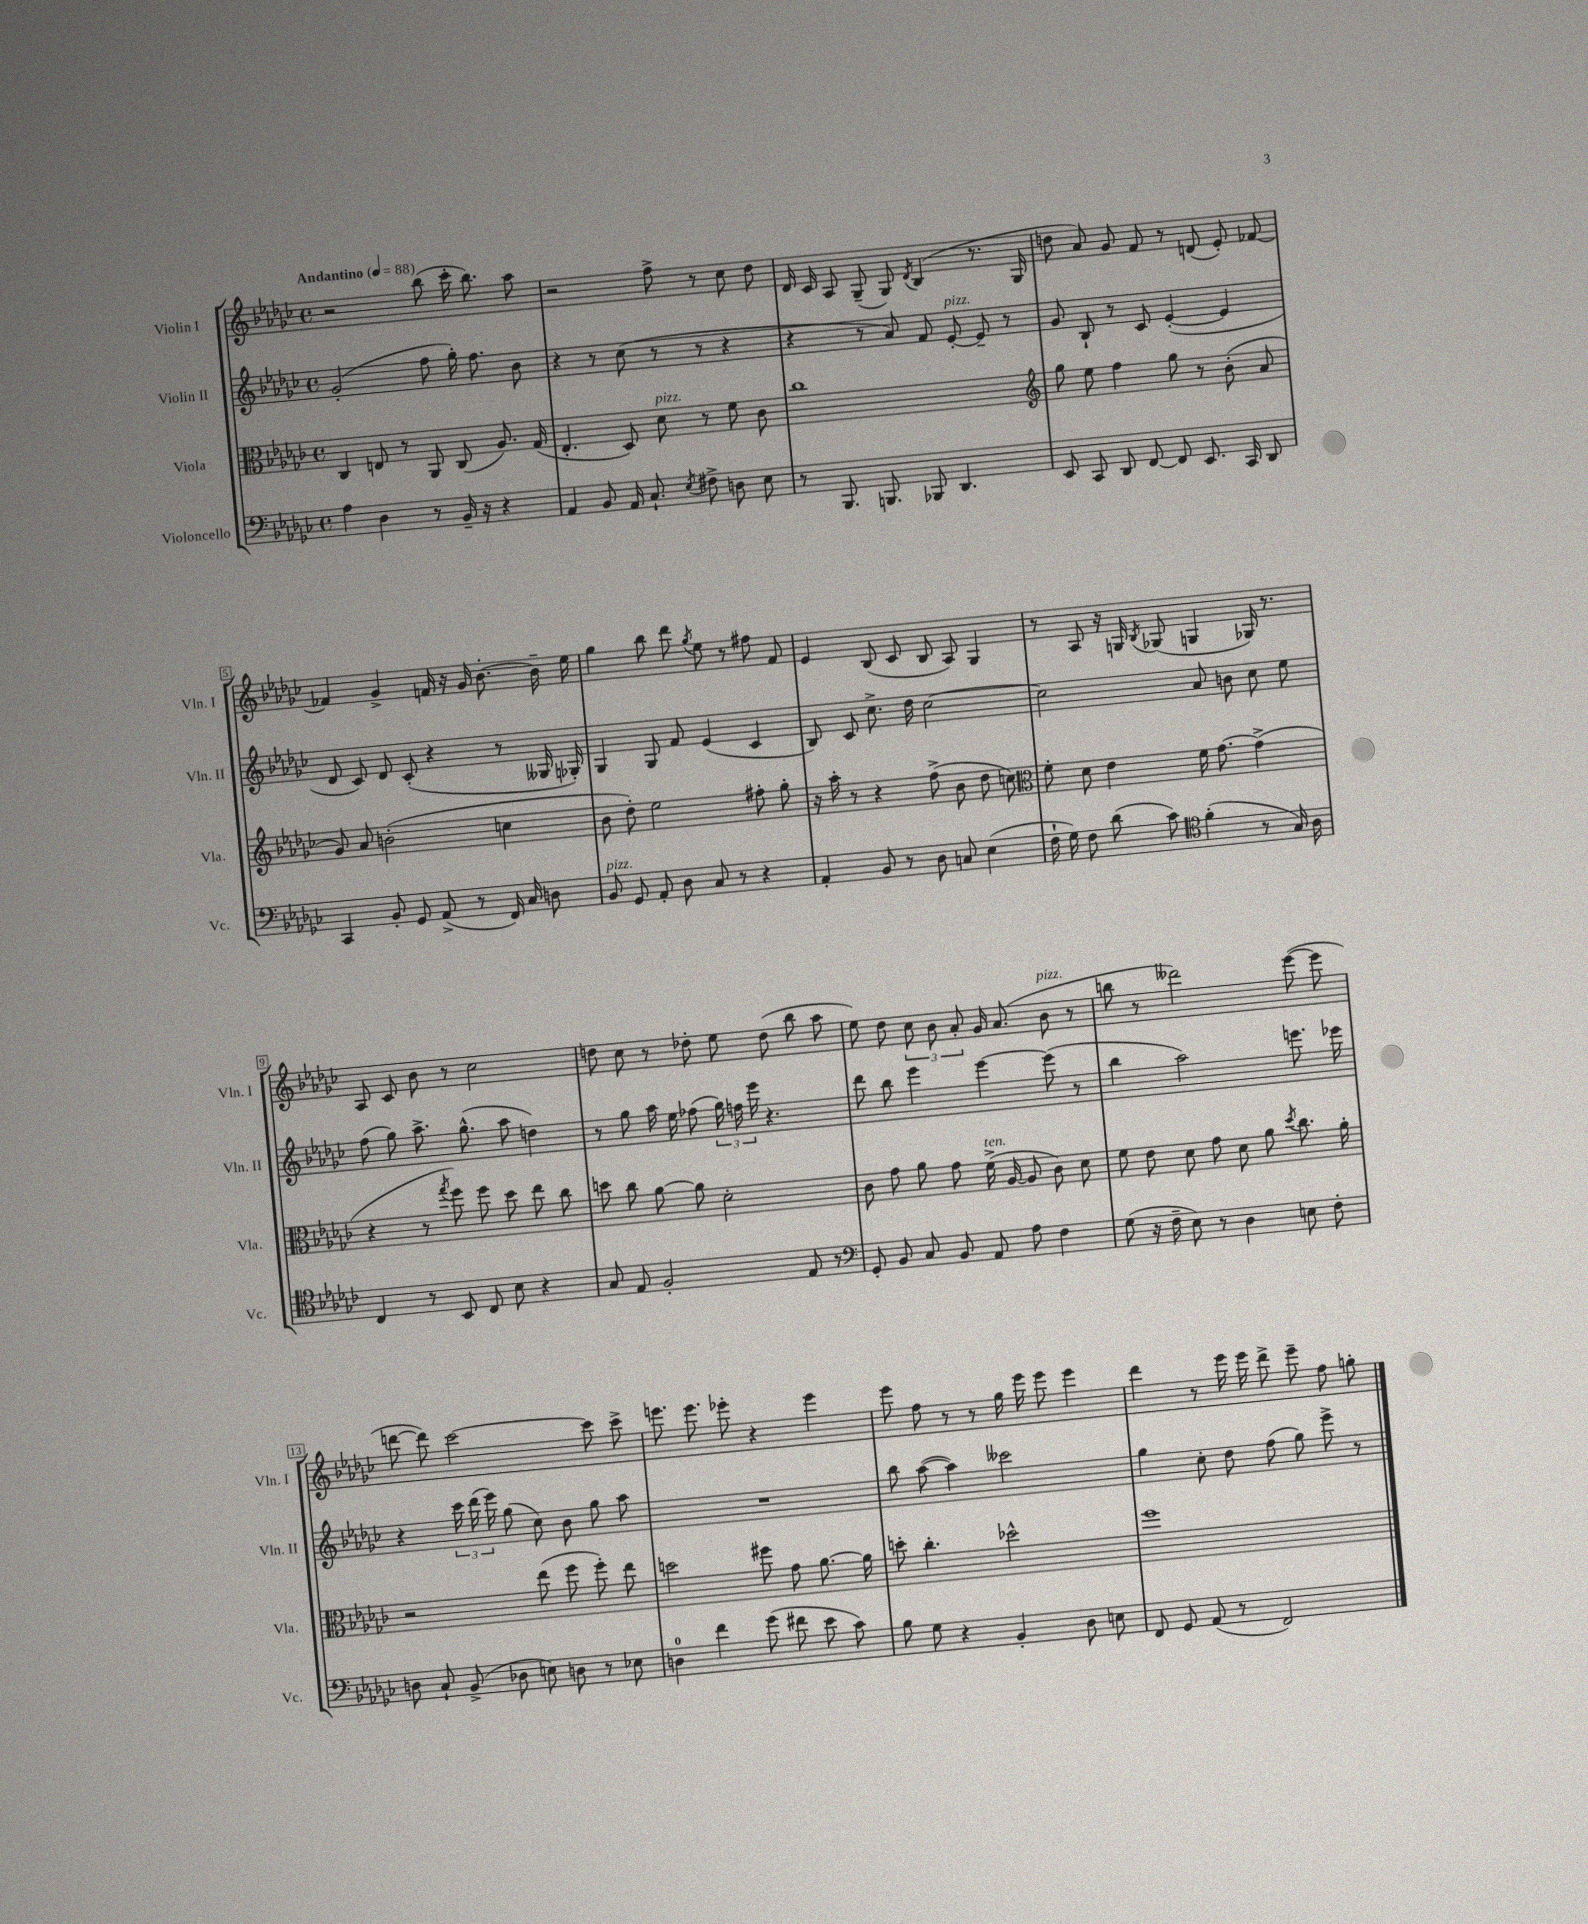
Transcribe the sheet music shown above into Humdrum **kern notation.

**kern	**kern	**kern	**kern
*part4	*part3	*part2	*part1
*staff4	*staff3	*staff2	*staff1
*I"Violoncello	*I"Viola	*I"Violin II	*I"Violin I
*I'Vc.	*I'Vla.	*I'Vln. II	*I'Vln. I
*clefF4	*clefC3	*clefG2	*clefG2
*k[b-e-a-d-g-c-]	*k[b-e-a-d-g-c-]	*k[b-e-a-d-g-c-]	*k[b-e-a-d-g-c-]
*M4/4	*M4/4	*M4/4	*M4/4
*met(c)	*met(c)	*met(c)	*met(c)
*MM88	*MM88	*MM88	*MM88
=1	=1	=1	=1
!	!	!	!LO:TX:a:B:t=Andantino
4A-\	4C-/	(2g-'/	2r
4D-\	8En/	.	.
.	8r	.	.
8r	8AA-/	8ff\	(8bb-\
16BB-~/	(8C-/	16gg-'\)	16ccc-'\
16r	.	8.ff\	8.bb-\)
4r	8.A-/)	.	.
.	.	8b-\	8aa-\
.	(16G-/	.	.
=2	=2	=2	=2
4AA-/	4.E-'/	4r	2r
8BB-/	.	8r	.
16AA-/	8D-/)	(8cc-\	.
8.C-`/	.	.	.
!	!LO:TX:a:i:t=pizz.	!	!
.	8d-\	8r	8ff^\
8qE-/	.	.	.
8F#X^\	8r	8r	8r
8Dn\	8f\	4r	8cc-\
8E-\	8c-\	.	8dd-\
=3	=3	=3	=3
8r	1cc-	4r	16d-/
.	.	.	16c-/
8.BBB-/	.	.	8A-/
.	.	8r	(8G-~/
8.BBBn/	.	.	.
.	.	8a-/)	8G-/)
.	.	.	8qd-/
8BBB-X/	.	8f/	(4B-/
!	!	!LO:TX:a:i:t=pizz.	!
4.DD-/	.	[8e-'/	.
.	.	8e-~/]	8.r
.	.	8r	.
.	.	.	16G-/
=4	=4	=4	=4
*	*clefG2	*	*
8EE-/	8gg-\	8g-/	8ddn\
8CC-/	8ee-\	8B-`/	8a-/)
8DD-/	4ff\	8r	8g-/
[8FF/	.	8c-/	8f/
8FF/]	8gg-\	([4e-'/	8r
8.EE-/	8r	.	(8dn/
.	(8b-'\	4e-/]	8e-'/)
16CC-/	.	.	.
8DD-/	8a-/	.	[8f-X/
!!LO:LB:g=z
=5	=5	=5	=5
4CC-/	8g-/)	8d-/	4f-X/]
.	8a-/	8c-/)	.
8BB-'/	(2bn'\	8d-/	4g-^/
8GG-/	.	(8c-'/	.
(8AA-^/	.	4r	16fn/
.	.	.	16r
8r	.	.	16g-/
.	.	.	[8.b-'\
16FF/)	4ccn\	8r	.
16C-/	.	.	.
8Dn\	.	16G--X/	16b-~\]
.	.	16G-X'/)	16ee-\
=6	=6	=6	=6
!LO:TX:a:i:t=pizz.	!	!	!
8BB-/	8b-\	4G-/	4gg-\
8GG-/	8dd-'\)	.	.
8AA-'/	2ee-\	8G-/	8bb-\
8D-\	.	8f/	8ddd-\
.	.	.	8qgg-/
8C-/	.	(4e-/	8ee-\
8r	.	.	8r
4r	8ff#X'\	4c-/	8ff#X\
.	8gg-'\	.	8f/
=7	=7	=7	=7
4AA-'/	16r	8B-/)	4e-/
.	16aa-'\	.	.
.	8r	8c-/	.
8BB-/	4r	8.cc-^\	(8B-/
8r	.	.	8c-/
.	.	16dd-\	.
8D-\	(8ff^\	[2cc-\	8B-/
8Cn/	8b-\	.	8A-/)
(4E-\	8dd-\	.	4G-/
.	8ccn\)	.	.
=8	=8	=8	=8
*	*clefC3	*	*
16F`\	8f'\	2cc-\]	8r
16G-\)	.	.	.
8F\	8d-\	.	8A-/
(8d-\	4e-\	.	16r
.	.	.	16Gn/
.	.	.	8qB-/
8c-\)	.	.	(8G-X/
*clefC4	*	*	*
(4f'\	16f\	8a-/	4Gn/
.	[8.g-\	.	.
.	.	8bn\	.
8r	(4g-^\]	8cc-\	16G-X/)
.	.	.	8.r
16G-/)	.	8ee-\	.
16A-\	.	.	.
!!LO:LB:g=z
=9	=9	=9	=9
4C-/	4r	(8ff\	8A-/
.	.	8gg-\)	8c-/
8r	8r	8.aa-^\	8b-\
.	8qgg-/	.	.
8BB-/	8ff\)	.	8r
.	.	(8.gg-^^\	.
8C-/	8ff\	.	2cc-\
8B-\	8dd-\	8aa-\	.
4r	8ee-\	4ddn\)	.
.	8cc-\	.	.
=10	=10	=10	=10
8G-/	8ddn\	8r	8ddn\
8E-/	8cc-\	8gg-\	8cc-\
2F'/	[8a-\	16aa-\	8r
.	.	16ee-\	.
.	8a-\]	(8ff-X\	8dd-X'\
.	2d-'\	24gg-\)	8ee-\
.	.	24ffn\	.
.	.	24eee-\	.
.	.	4.r	(8dd-\
8E-/	.	.	8bb-\
8r	.	.	8aa-\
=11	=11	=11	=11
*clefF4	*	*	*
8GG-'/	8c-\	8ddd-\	8ee-\)
8BB-/	8g-\	8bb-\	8dd-\
8C-/	8a-\	4eee-\	12cc-\
.	.	.	12b-\
8BB-/	8g-\	.	.
.	.	.	12a-'/
!	!LO:TX:a:i:t=ten.	!	!
8AA-/	(16f^\	[4eee-\	16g-/
.	[16A-/	.	(8.a-/
8A-\	8A-/]	.	.
!	!	!	!LO:TX:a:i:t=pizz.
4F\	8c-\)	(8eee-\]	8b-\
.	8d-\	8r	8r
=12	=12	=12	=12
(8G-\	8f\	4bb-\	8bbn\
16r	8e-\	.	8r
16F~\	.	.	.
8E-\)	8d-\	2aa-\)	2ddd--X\)
8r	8g-\	.	.
4D-\	8d-\	.	.
.	8a-\	.	.
.	8qdd-/	.	.
8En\	8.cc-\	8.eeen\	([8eee-\
8F'\	.	.	8eee-\]
.	16a-'\	16eee-X\	.
!!LO:LB:g=z
=13	=13	=13	=13
8Dn\	2r	4r	[8dddn\
8C-`/	.	.	8ddd\])
(8BB-^/	.	24ccc-\	[2ccc-\
.	.	(24ddd-\	.
.	.	24eee-\)	.
8D-X\	.	(8gg-\	.
8En\)	(8ee-\	8cc-\)	.
8Dn\	8ff\	8b-\	.
8r	8ff'\)	8gg-\	8ccc-\]
8E-X\	8ee-\	8aa-\	8ccc-^\
=14	=14	=14	=14
4Dn\	2ddn\	1r	8.eeen\
.	.	.	8.eee\
4f\	.	.	.
.	.	.	8eee-X'\
(8g-\	8ff#X\	.	4r
8f#X\	8g-\	.	.
8e-\	[8.a-\	.	4eee-\
8c-\)	.	.	.
.	16a-\]	.	.
=15	=15	=15	=15
8B-\	8ddn'\	8bb-\	8eee-\
8G-\	4.cc-'\	([8aa-\	8ff\
4r	.	4aa-\])	8r
.	.	.	8r
4BB-'/	2dd-X^^\	2ccc--X\	16gg-\
.	.	.	16eee-\
.	.	.	8eee-\
8D-\	.	.	4eee-\
8En\	.	.	.
=16	=16	=16	=16
8FF/	1ff	4gg-\	4ddd-\
8GG-/	.	.	.
(8AA-/	.	8cc-'\	8r
8r	.	8dd-\	16eee-\
.	.	.	16eee-\
2FF/)	.	(8ff\	8ddd-^\
.	.	8gg-\)	8eee-~\
.	.	8eee-^\	8ff\
.	.	8r	8ggn'\
==	==	==	==
*-	*-	*-	*-
